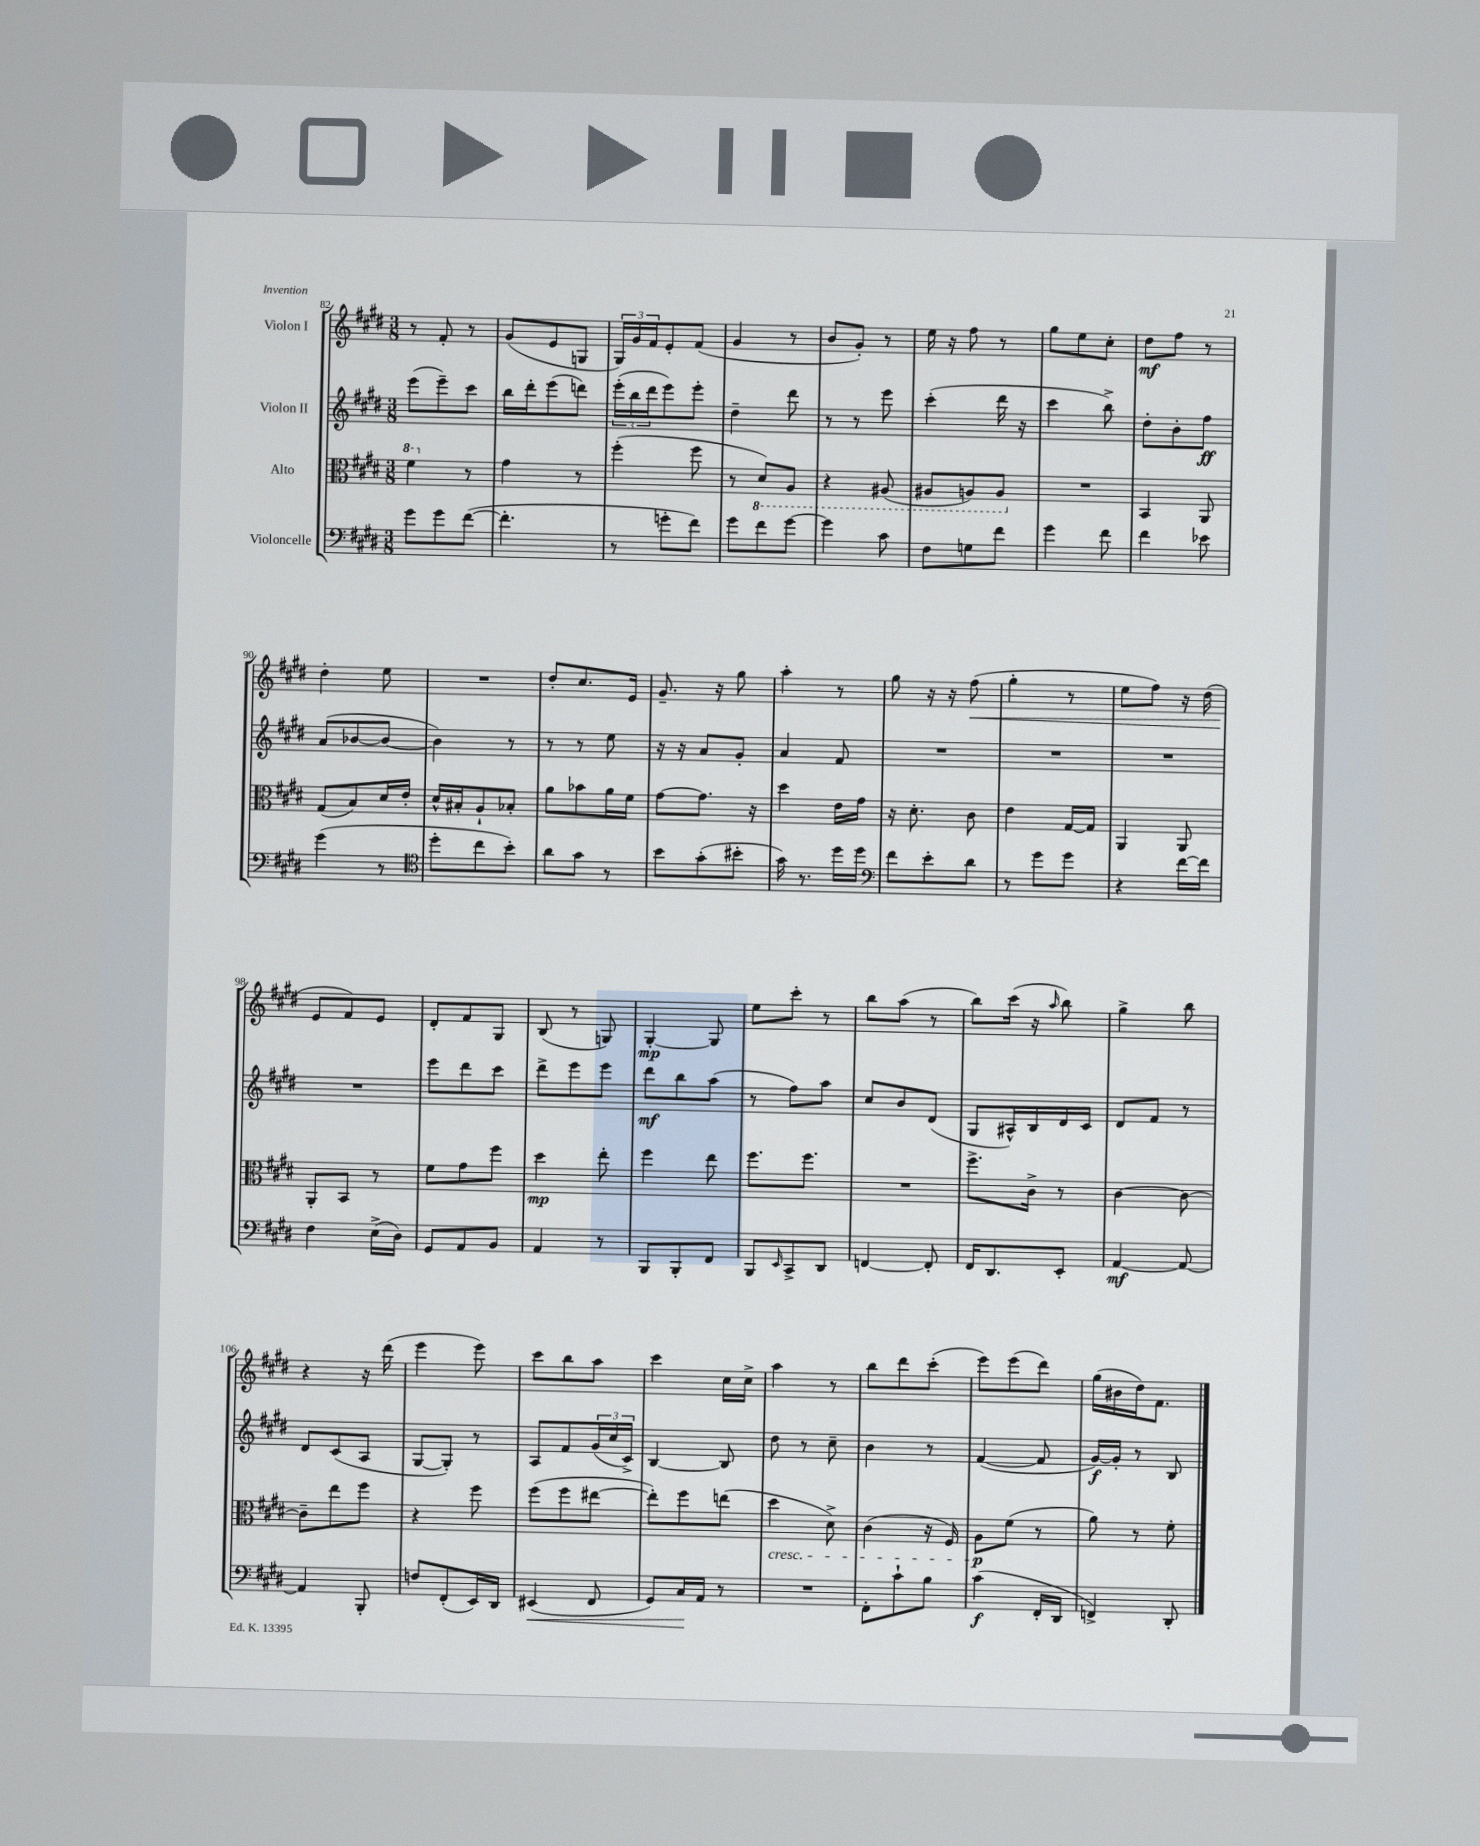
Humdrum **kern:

**kern	**kern	**kern	**kern
*staff4	*staff3	*staff2	*staff1
*clefF4	*clefC3	*clefG2	*clefG2
*k[f#c#g#d#]	*k[f#c#g#d#]	*k[f#c#g#d#]	*k[f#c#g#d#]
*M3/8	*M3/8	*M3/8	*M3/8
8g#\L	4ff#\	(8eee\L	8r
8g#\	.	8eee~\)	8f#'/
([8f#\J	8r	8ccc#\J	8r
=	=	=	=
4.f#'\]	4g#\	16bb\LL	(8g#/L
.	.	16ddd#'\J	.
.	.	(8eee\	8e/
.	8r	8ddd\J)	8G/J
=	=	=	=
8r	(4ff#'\	(24eee'\LL	24G#/LL)
.	.	24bb\	24g#/
.	.	24ddd#\J	24f#/J
8g'\L	.	8eee\)	8e'/
8f#\J)	8ff#\	8eee'\J	(8f#/J
=	=	=	=
8g#\L	8r	4dd#~\	4g#/
8f#\	8D#/L)	.	.
[8g#\J	8AA/J	8ddd#\	8r
=	=	=	=
4g#\]	4r	8r	8b/L
.	.	8r	8g#'/J)
8c#\	(8AA#/	8eee\	8r
=	=	=	=
8F#\L	8AA#/L	(4ccc#'\	16ee\
.	.	.	16r
8G\	8AA/)	.	8ff#\
8f#\J	8AA/J	16ddd#\	8r
.	.	16r	.
=	=	=	=
4g#\	4.r	4ccc#\	8gg#\L
.	.	.	8ee\
8f#\	.	8bb^\)	8cc#'\J
=	=	=	=
4f#\	4BB/	8dd#'\L	8dd#\L
.	.	8b'\	8ff#\J
8e-\	8AA/	8ff#\J	8r
=	=	=	=
(4g#\	(8G#/L	(8a/L	4dd#'\
.	8B/)	[8b-/	.
8r	16d#/L	8b-/_J	8ee\
.	16e'/JJ	.	.
=	=	=	=
*clefC4	*	*	*
8dd#'\L	16d#^^/LL	4b-\])	4.r
.	16B#'/J	.	.
8cc#\	8A`/	.	.
8b'\J)	8B-'/J	8r	.
=	=	=	=
8a\L	8a\L	8r	8dd#'/L
8g#\J	8b-\	8r	8.cc#/
8r	16a\L	8ee\	.
.	16f#\JJ	.	16e/Jk
=	=	=	=
8b\L	[8g#\L	16r	8.g#~/
.	.	16r	.
(8g#'\	8.g#\]J	8a/L	.
.	.	.	16r
8b#'\J	.	8g#'/J	8gg#\
.	16r	.	.
=	=	=	=
16g#\)	4dd#\	4a/	4aa'\
8.r	.	.	.
16dd#\LL	16e\LL	8f#/	8r
16dd#\JJ	16g#\JJ	.	.
=	=	=	=
*clefF4	*	*	*
8f#\L	16r	4.r	8gg#\
.	8.d#'\	.	.
8e'\	.	.	16r
.	.	.	16r
8d#\J	8c#\	.	(8ff#\
=	=	=	=
8r	4e\	4.r	4gg#'\
8g#\L	.	.	.
8g#\J	[16G#/LL	.	8r
.	16G#/]JJ	.	.
=	=	=	=
4r	4AA/	4.r	8ee\L
.	.	.	8ff#\J)
[16f#\LL	8AA/	.	16r
16f#\]JJ	.	.	(16dd#\
=	=	=	=
4F#\	8AA'/L	4.r	8e/L
.	8BB/J	.	8f#/)
(16E^\LL	8r	.	8e/J
16D#\JJ)	.	.	.
=	=	=	=
8GG#/L	8f#\L	8eee\L	8d#'/L
8AA/	8g#\	8ddd#\	8f#/
8BB/J	8ff#\J	8ccc#\J	8G#/J
=	=	=	=
4AA/	4dd#\	8ddd#^\L	(8B/
.	.	8eee\	8r
8r	8ee'\	8eee\J	8G/)
=	=	=	=
8BBB/L	4ff#\	8ddd#\L	[4G#'/
8BBB'/	.	8bb\	.
8FF#/J	8ee\	(8aa\J	8G#/]
=	=	=	=
8BBB/L	8.ff#\L	8r	8ee\L
16qqEE/	.	.	.
8CC#^/	.	8ff#\L)	8ccc#'\J
.	8.ff#\J	.	.
8DD#/J	.	8aa\J	8r
=	=	=	=
[4FF/	4.r	8cc#/L	8bb\L
.	.	8b/	(8aa\J
8FF'/]	.	(8d#/J	8r
=	=	=	=
16FF#/LK	8.ff#^\L	8G#/L	8bb\L)
8.DD#/	.	.	.
.	.	16A#^^/L)	(16ccc#\Jk
.	16c#^\Jk	16B/	16r
.	.	.	16qqaa/
8EE'/J	8r	16d#/	8bb\)
.	.	16c#/JJ	.
=	=	=	=
[4AA/	[4c#\	8d#/L	4gg#^\
.	.	8f#/J	.
8AA/_	8c#\_	8r	8bb\
=	=	=	=
4AA/]	8c#~\]L	8d#/L	4r
.	8ee\	(8c#/	.
8BBB'/	8ff#\J	8A/J	16r
.	.	.	(16ddd#\
=	=	=	=
8F/L	4r	[8G#/L	4eee\
(8FF#'/	.	8G#'/]J)	.
16EE/L)	8ff#\	8r	8eee\)
16DD#/JJ	.	.	.
=	=	=	=
(4EE#/	(8ff#\L	8A/L	8ccc#\L
.	8ff#\	8f#/	8bb\
8FF#/	[8ee#\J	(24g#/L	8aa\J
.	.	24cc#/	.
.	.	24c#^/JJ)	.
=	=	=	=
8GG#/L)	8ee#'\]L)	[4B/	4ccc#\
16C#/L	8ff#\	.	.
16AA/JJ	.	.	.
8r	(8ee\J	8B/]	16cc#\LL
.	.	.	16cc#^\JJ
=	=	=	=
4.r	4dd#\	8dd#\	4aa\
.	.	8r	.
.	8d#^\)	8cc#~\	8r
=	=	=	=
8FF#'\L	(4c#\	4b\	8bb\L
8c#`\	.	.	8ddd#\
8B\J	16r	8r	(8ccc#'\J
.	16F#/)	.	.
=	=	=	=
(4c#\	8A\L	([4f#/	8eee\L)
.	(8f#\J	.	(8eee\
16FF#'/LL	8r	8f#/]	8ddd#\J)
16DD#/JJ	.	.	.
=	=	=	=
4FF^/)	8a\)	[16g#/LL)	(16gg#\LL
.	.	16g#'/]JJ	16b#\
.	8r	8r	16dd#\J)
.	.	.	8.f#\J
8DD#'/	8f#'\	8B/	.
==	==	==	==
*-	*-	*-	*-
